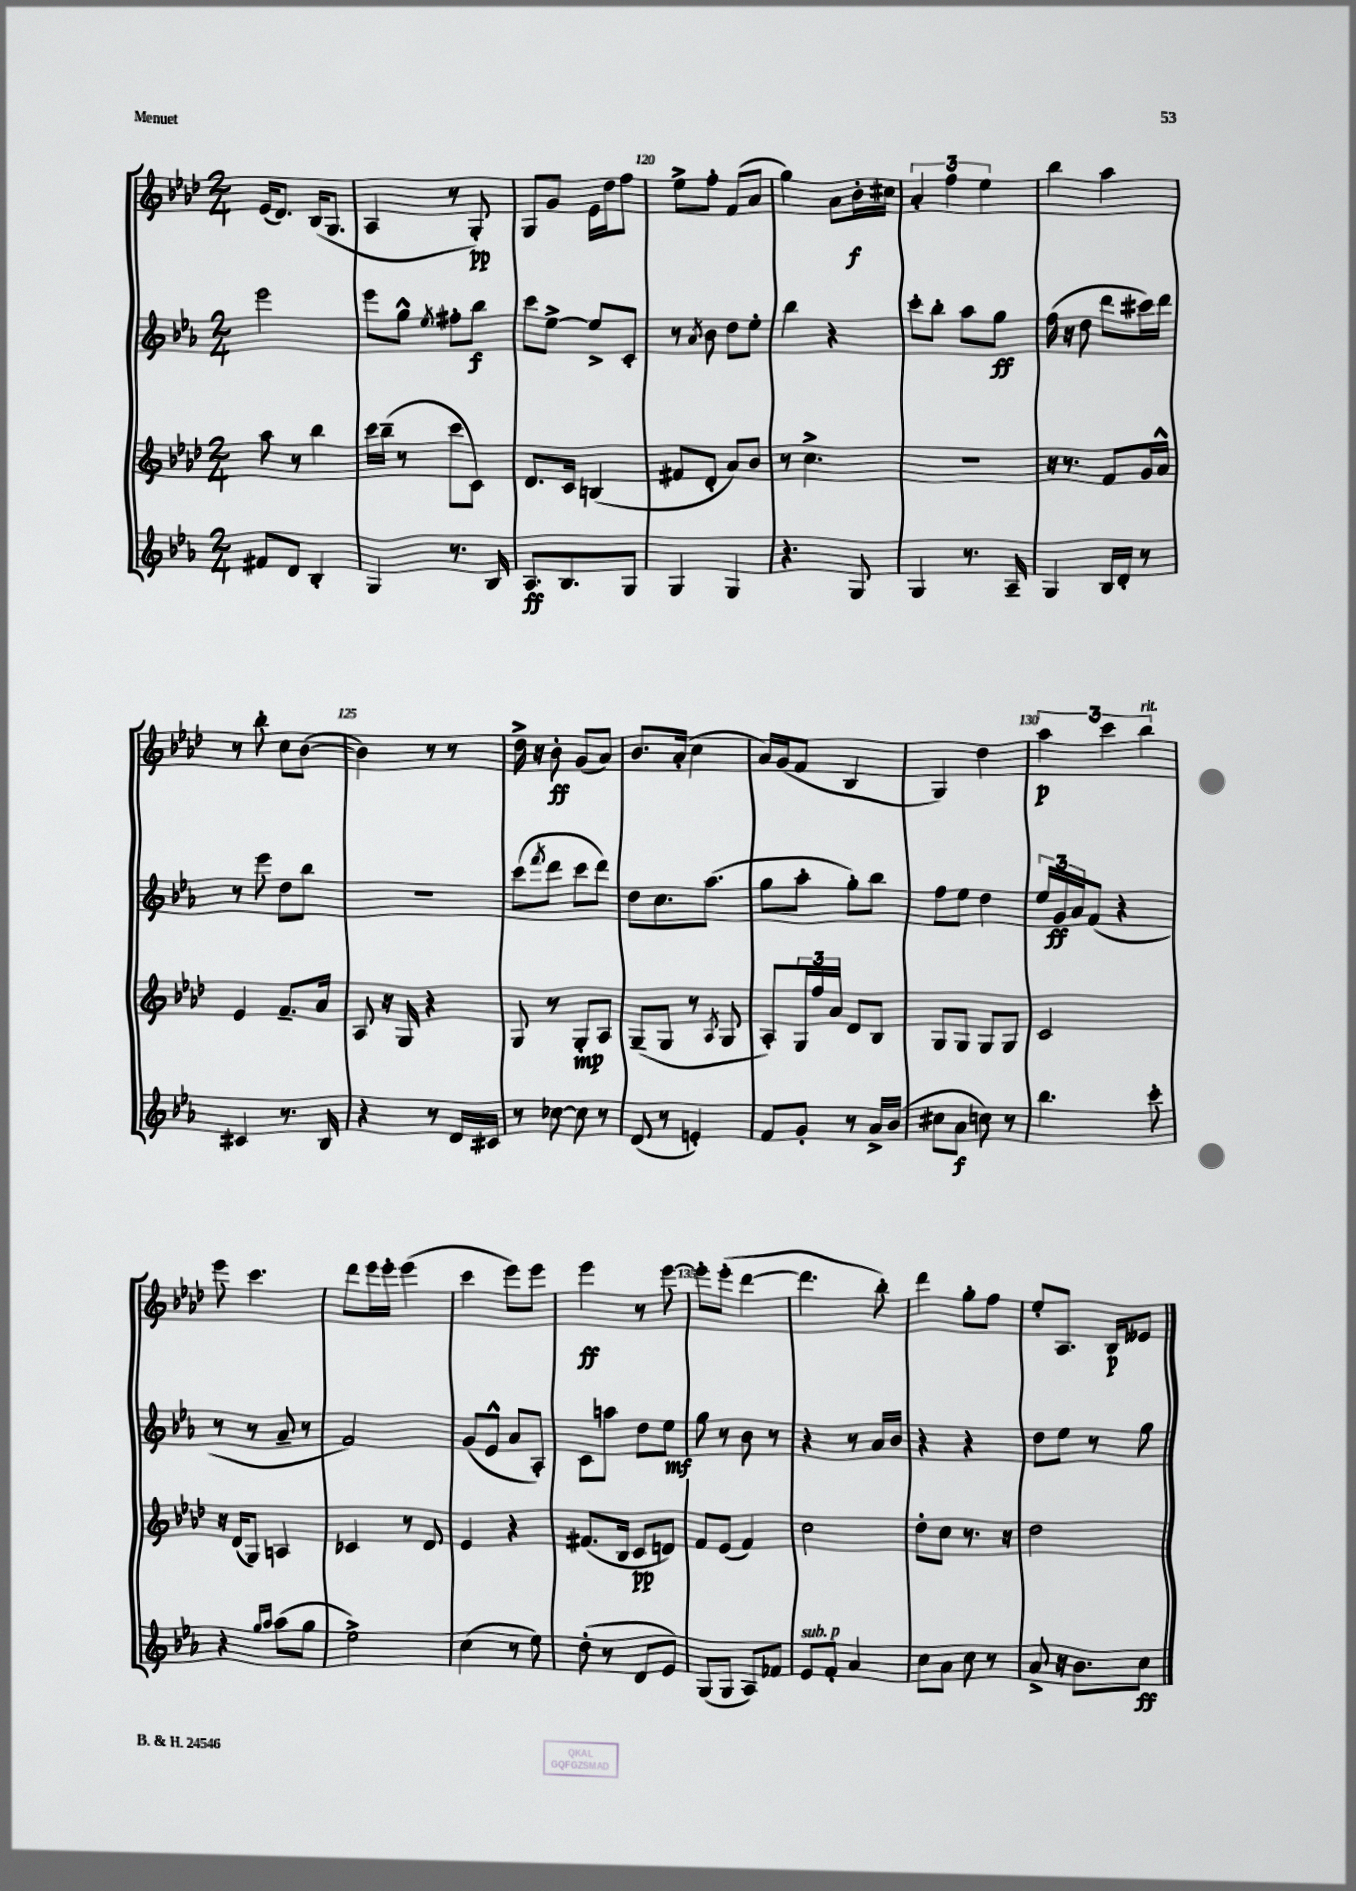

**kern	**kern	**kern	**kern
*staff4	*staff3	*staff2	*staff1
*clefG2	*clefG2	*clefG2	*clefG2
*k[b-e-a-]	*k[b-e-a-d-]	*k[b-e-a-]	*k[b-e-a-d-]
*M2/4	*M2/4	*M2/4	*M2/4
8f#	8aa-	2eee-	(16e-
.	.	.	8.d-)
8d	8r	.	.
4B-'	4bb-	.	(16B-
.	.	.	8.G
=	=	=	=
4G	16ccc	8eee-	4A-
.	(16bb-~	.	.
.	8r	8gg^^	.
.	.	8qee-	.
8.r	8ccc	8ff#'	8r
.	8c)	8bb-	8G')
16B-	.	.	.
=	=	=	=
8.A-	8.d-	8ccc	8G
.	.	[8ee-^	8g
8.B-	16c	.	.
.	(4B	8ee-^]	16e-
.	.	.	16dd-
8G	.	8c'	8ff
=	=	=	=
4G	8f#	8r	8ee-^
.	.	8qa-	.
.	8d-'	8b-	8ff'
4G	8a-)	8dd	(8f
.	8b-	8ee-'	8a-
=	=	=	=
4.r	8r	4bb-	4gg)
.	4.cc^	.	.
.	.	4r	8a-
8G	.	.	16b-'
.	.	.	16cc#
=	=	=	=
4G	2r	8ccc'	6a-'
.	.	8bb-'	.
.	.	.	6ff
8.r	.	8aa-	.
.	.	.	6ee-
.	.	8gg	.
16A-~	.	.	.
=	=	=	=
4G	16r	(16ff	4bb-
.	8.r	16r	.
.	.	8dd	.
16B-	8f	8ddd	4aa-
16d'	.	.	.
8r	16g	16ccc#)	.
.	16a-^^	16ddd	.
=	=	=	=
4c#	4e-	8r	8r
.	.	8eee-	8bb-'
8.r	8.f~	8dd	8cc
.	.	8bb-	([8b-
16B-	16a-	.	.
=	=	=	=
4r	8A-	2r	4b-])
.	16r	.	.
.	16G	.	.
8r	4r	.	8r
16d	.	.	8r
16c#	.	.	.
=	=	=	=
8r	8G	(8ccc	16dd-^
.	.	.	16r
.	.	8qfff	.
[8cc-	8r	8ddd	8b-'
8cc-]	8G'	8ccc	(8g
8r	8A-	8ddd)	8a-)
=	=	=	=
(8d	(8G~	8dd	8.b-
8r	8G	8.cc	.
.	.	.	(16a-'
4e')	8r	.	4cc
.	.	(8.aa-	.
.	8qA-	.	.
.	8G	.	.
=	=	=	=
8f	8A-')	8gg	16a-)
.	.	.	(16g
8g'	24G	8aa-'	8f
.	24ff	.	.
.	24a-	.	.
8r	8d-	8gg')	4B-
16a-^	8B-	8bb-	.
(16b-	.	.	.
=	=	=	=
8cc#	8G	8ff	4G)
8a-	8G	8ee-	.
8cc)	8G	4dd	4dd-
8r	8G	.	.
=	=	=	=
4.bb-	2c	24ee-	6aa-
.	.	24g	.
.	.	24a-	.
.	.	(8f	.
.	.	.	6ccc
.	.	4r	.
.	.	.	6bb-
8ccc'	.	.	.
=	=	=	=
4r	16r	8r	8eee-
.	(16d-	.	.
.	8G)	8r	4.ccc
16qqgg	.	.	.
16qqaa-	.	.	.
(8aa-	4A	8a-~	.
8gg	.	8r	.
=	=	=	=
2ee-^)	4c-	2f)	8ddd-
.	.	.	16eee-
.	.	.	16eee-'
.	8r	.	(4eee-
.	8d-	.	.
=	=	=	=
(4cc	4e-	(8g	4ccc
.	.	8e-^^	.
8r	4r	8a-	8eee-)
8ee-)	.	8A-')	8eee-
=	=	=	=
(8dd'	(8.f#	8c	4eee-
8r	.	8aa	.
.	16B-	.	.
8d	8c	8dd	8r
8e-)	8d)	8ee-	[8eee-
=	=	=	=
(8G	8f	8gg	8eee-']
8G	(8e-	8r	(8eee-'
8A-)	4f)	8b-	[4ddd-
8f-	.	8r	.
=	=	=	=
8e-	2cc	4r	4.ddd-]
8f'	.	.	.
4a-	.	8r	.
.	.	16a-	8bb-')
.	.	16b-	.
=	=	=	=
8cc	8dd-'	4r	4ddd-
8a-	8cc	.	.
8cc	8.r	4r	8gg'
8r	.	.	8ff
.	16r	.	.
=	=	=	=
8a-^	2dd-	8dd	8ee-'
16r	.	8ee-	8.A-
8.b-	.	.	.
.	.	8r	.
.	.	.	16B-
8cc	.	8gg	8e--
==	==	==	==
*-	*-	*-	*-
